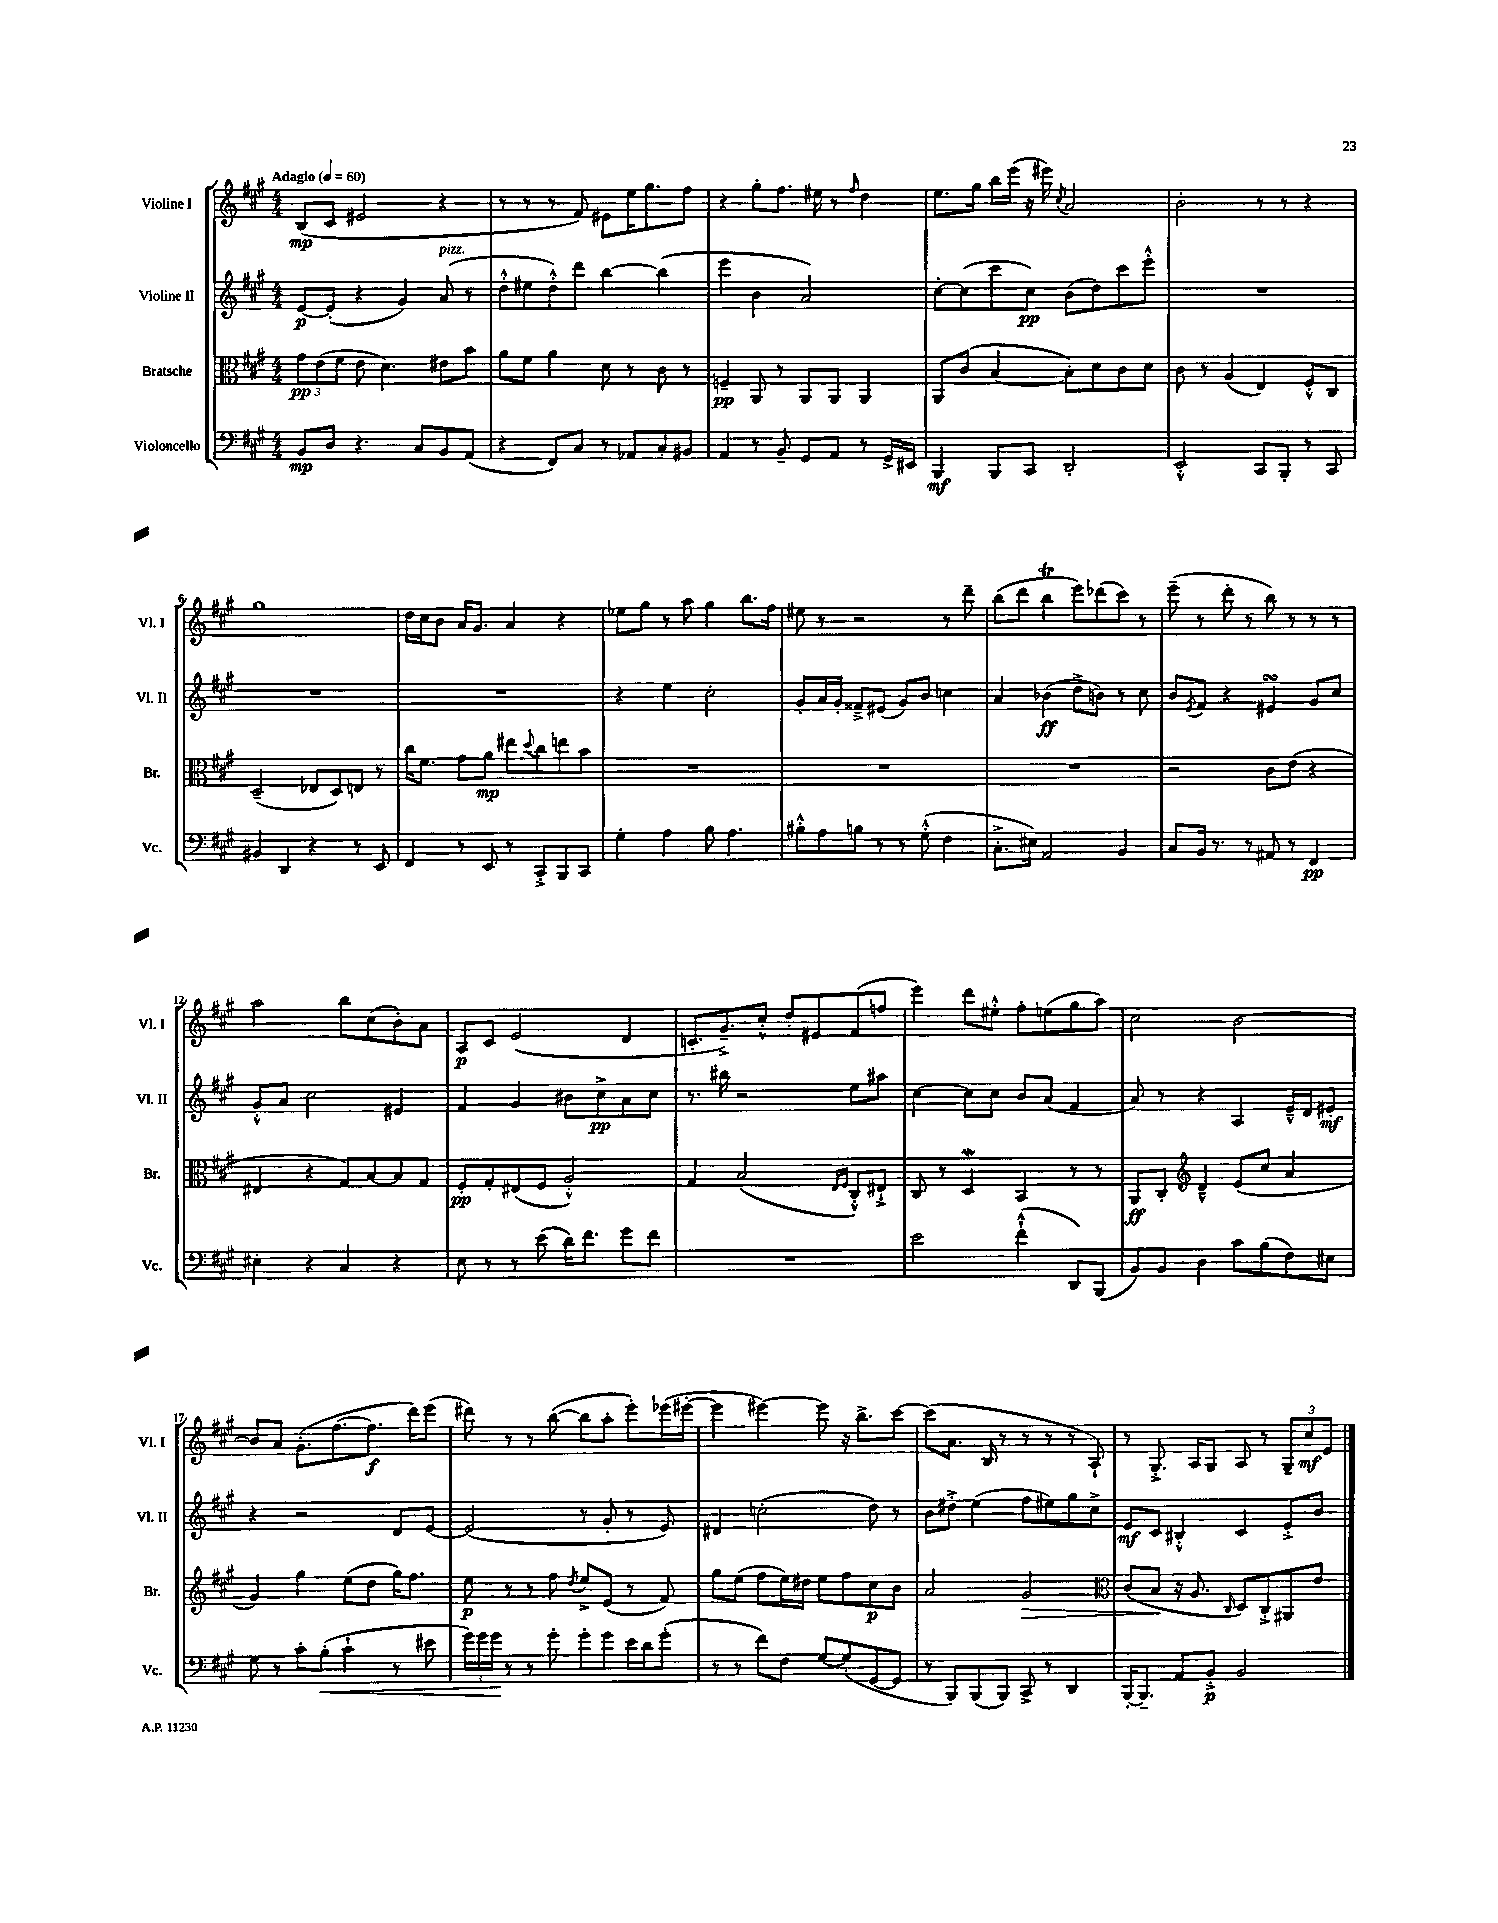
<<
\new StaffGroup <<
\new Staff = "s0" \with { instrumentName = "Violine I" shortInstrumentName = "Vl. I" } {
    \clef treble \key a \major \numericTimeSignature \time 4/4 \tempo "Adagio" 4 = 60
    b8\mp( cis'8 eis'2 r4 |
    r8 r8 r8 fis'8) eis'8 e''16 gis''8. fis''8 |
    r4 gis''8-. fis''8. eis''16 r8 \grace { fis''16 } d''4 |
    e''8. gis''16 b''16 e'''16( r16 eis'''16) \acciaccatura { cis''8 } a'2 |
    b'2-. r8 r8 r4 |
    gis''1 |
    d''16 cis''16 b'8 a'16 gis'8. a'4 r4 |
    ees''8 gis''8 r8 a''8 gis''4 b''8. fis''16 |
    eis''8 r8 r2 r8 d'''8-- |
    b''8( d'''8 b''4\trill e'''8) des'''8( cis'''8) r8 |
    e'''8--( r8 d'''8-. r8 b''8) r8 r8 r8 |
    a''2 b''8 cis''8( b'8-.) a'8 |
    a8\p cis'8 e'2( d'4 |
    c'8.-. gis'8.--->) cis''8-.-^ d''8-. eis'8 fis'8( f''8 |
    e'''4) d'''8 eis''8-.-^ fis''8-. e''8( gis''8 a''8) |
    cis''2 b'2~ |
    b'8 a'8 gis'8.-.( fis''8.~ fis''8.\f d'''16) e'''8( |
    dis'''8) r8 r8 b''8~( b''8 a''8-. e'''8-.) ees'''16( eis'''16~-. |
    eis'''4 eis'''4~) eis'''8 r16 b''8.-> cis'''8~ |
    cis'''8( a'8. b16 r8 r8 r8 r8 a8-!) |
    r8 gis8.-.-> a16 gis8 a8 r8 \tuplet 3/2 { gis8-- cis''8\mf e'8 } \bar "|." |
}
\new Staff = "s1" \with { instrumentName = "Violine II" shortInstrumentName = "Vl. II" } {
    \clef treble \key a \major \numericTimeSignature \time 4/4
    e'8~\p e'8-.( r4 gis'4) a'8^\markup { \italic "pizz." }( r8 |
    d''8-.-^ eis''8 d''8-.-^) d'''8 b''4~ b''4( |
    e'''4 b'4 a'2) |
    cis''8~-. cis''8( cis'''8 cis''8\pp) b'8( d''8) cis'''8 e'''8-.-^ |
    R1 |
    R1 |
    R1 |
    r4 e''4 cis''2-. |
    gis'8-. a'16 gis'16-. fisis'8---> eis'8( gis'8) b'8 c''4 |
    a'4 bes'4\ff( d''8-> b'8) r8 cis''8 |
    b'8 \acciaccatura { e'8 } fis'8 r4 eis'4\turn gis'8 cis''8 |
    gis'8-.-^ a'8 cis''2 eis'4 |
    fis'4 gis'4 bis'8 cis''8->\pp a'8 cis''8 |
    r8. bis''16 r2 e''8 ais''8 |
    cis''4~ cis''8 cis''8 b'8 a'8( fis'4 |
    a'8) r8 r4 a4 e'16---^ d'16 eis'8-.\mf |
    r4 r2 d'8 e'8~ |
    e'2( r8 gis'8-. r8 e'8) |
    dis'4 c''2-.( d''8) r8 |
    b'8 dis''8-.-> e''4( fis''8 eis''8) gis''8 cis''8-> |
    e'8\mf cis'8 bis4-.-^ cis'4 e'8-.-> b'8 \bar "|." |
}
\new Staff = "s2" \with { instrumentName = "Bratsche" shortInstrumentName = "Br." } {
    \clef alto \key a \major \numericTimeSignature \time 4/4
    \tuplet 3/2 { gis'8\pp e'8( fis'8 } e'8 d'4.) eis'8 b'8 |
    a'8 fis'8 a'4 d'8 r8 cis'8 r8 |
    f4--\pp a,8 r8 a,8 a,8 a,4 |
    a,8 cis'8( b4~ b8-.) d'8 cis'8 d'8 |
    cis'8 r8 a4( e4) fis8-.-^ cis8 |
    d2--( ees8 d8) e8 r8 |
    cis''16 fis'8. gis'8 a'8\mp eis''8 \appoggiatura { d''8 } cis''8 e''8 b'8 |
    R1 |
    R1 |
    R1 |
    r2 cis'8 e'8( r4 |
    eis4 r4 gis8) b8~ b8 gis8 |
    fis8-.\pp gis8-. eis8( fis8 a2-.-^) |
    gis4 b2( \grace { e16 fis16 } cis8-.-^) eis8-!-> |
    cis8 r8 d4\mordent b,4 r8 r8 |
    a,8\ff cis8-. \clef treble d'4---^ e'8( cis''8 a'4 |
    gis'4) gis''4 e''8( d''8 gis''16) fis''8. |
    e''8\p r8 r8 fis''8 \acciaccatura { d''8 } e''8-> e'8( r8 fis'8) |
    gis''8 e''8( fis''8 e''16) dis''16 e''8 fis''8 cis''8\p b'8 |
    a'2 gis'2\> |
    \clef alto cis'8( b8\! r16 a8. \grace { cis16 } d8) cis8-.-> ais,8 e'8 \bar "|." |
}
\new Staff = "s3" \with { instrumentName = "Violoncello" shortInstrumentName = "Vc." } {
    \clef bass \key a \major \numericTimeSignature \time 4/4
    b,8\mp d8 r4. cis8 b,8 a,8( |
    r4 fis,8) cis8 r8 aes,8 cis8-. bis,8 |
    a,4 r8 b,8-- gis,8 a,8 r8 gis,16-> eis,16 |
    b,,4\mf b,,8 cis,8 d,2-. |
    e,2-.-^ cis,8 b,,8-. r8 cis,8 |
    bis,4 d,4 r4 r8 e,8 |
    fis,4 r8 e,8 r8 cis,8-.-> b,,8 cis,8 |
    gis4-. a4 b8 a4. |
    bis8-.-^ a8 b8 r8 r8 gis8-.-^( fis4 |
    cis8.-.-> eis16) a,2 b,4 |
    cis8 b,16 r8. r8 ais,8 r8 fis,4\pp |
    eis4-. r4 cis4 r4 |
    e8 r8 r8 e'8( d'16) fis'8. gis'8 fis'8 |
    R1 |
    e'2 fis'4-!-^( d,8) b,,8( |
    b,8) b,8 d4 cis'8 b8( fis8) eis8 |
    gis8 r8 cis'8-. b8-.\<( cis'4-! r8 eis'8 |
    \tuplet 3/2 { gis'16) gis'16 gis'16\! } r8 r8 gis'8-. gis'8-. gis'8 e'16 d'16 gis'8-.( |
    r8 r8 fis'8) fis8 gis8~ gis8-.( gis,8~ gis,8 |
    r8 b,,8) b,,8( b,,8) cis,8-> r8 d,4 |
    b,,16~-. b,,8.-- a,8 b,8-.->\p b,2 \bar "|." |
}
>>
>>
